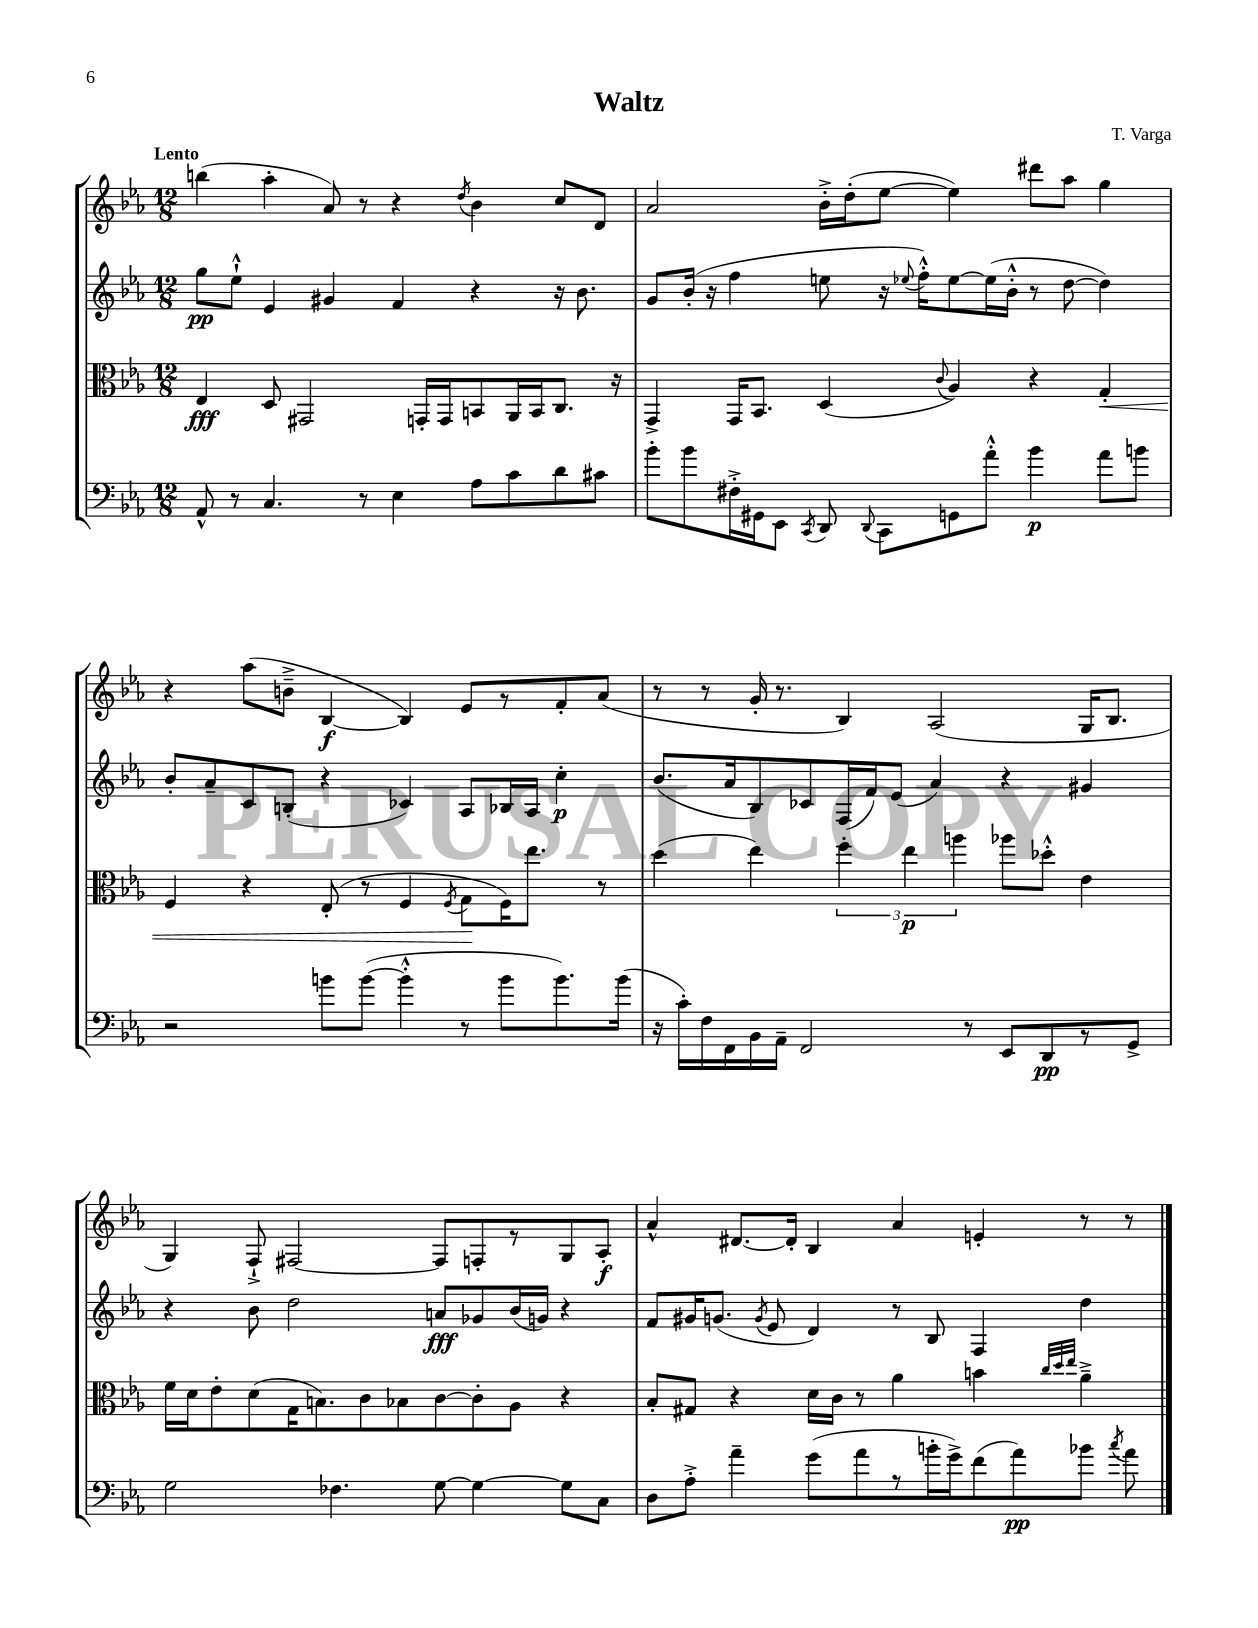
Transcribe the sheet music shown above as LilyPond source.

\header { title = "Waltz" composer = "T. Varga" }
<<
\new StaffGroup <<
\new Staff = "s0" {
    \clef treble \key ees \major \numericTimeSignature \time 12/8 \tempo "Lento"
    \autoBeamOff b''4( aes''4-. aes'8) r8 r4 \acciaccatura { d''8 } bes'4 c''8[ d'8] |
    aes'2 bes'16[-.-> d''16-.( ees''8]~ ees''4) dis'''8[ aes''8] g''4 |
    r4 aes''8[( b'8]---> bes4~\f bes4) ees'8[ r8 f'8-. aes'8]( |
    r8 r8 g'16-. r8. bes4) aes2( g16[ bes8.] |
    g4) f8-!-> fis2~ fis8[ f8-. r8 g8 aes8]-.\f |
    aes'4-^ dis'8.[~ dis'16]-. bes4 aes'4 e'4-. r8 r8 \bar "|." |
}
\new Staff = "s1" {
    \clef treble \key ees \major \numericTimeSignature \time 12/8
    \autoBeamOff g''8[\pp ees''8]-!-^ ees'4 gis'4 f'4 r4 r16 bes'8. |
    g'8[ bes'16]-.( r16 f''4 e''8 r16 \appoggiatura { ees''8 } f''16[-.-^) ees''8~ ees''16( bes'16]-.-^ r8 d''8~ d''4) |
    bes'8[-. aes'8-- c'8 b8]-.( r4 ces'4) aes8[ bes16 aes16] c''4-.\p |
    bes'8.[( aes'16 bes8) ces'8 f16( f'16) ees'8]( aes'4) r4 gis'4 |
    r4 bes'8 d''2 a'8[\fff ges'8 bes'16( g'16]) r4 |
    f'8[ gis'16 g'8.]( \acciaccatura { g'8 } ees'8 d'4) r8 bes8 f4 d''4 \bar "|." |
}
\new Staff = "s2" {
    \clef alto \key ees \major \numericTimeSignature \time 12/8
    \autoBeamOff ees4\fff d8 gis,2 g,16[-. g,16 b,8 aes,16 b,16 c8.] r16 |
    g,4-> g,16[ bes,8.] d4( \appoggiatura { c'8 } aes4) r4 g4-.\< |
    f4 r4 ees8-.( r8 f4 \acciaccatura { f8 } g8[\! f16) ees''8.] r8 |
    d''4( ees''4) \tuplet 3/2 { f''4-. ees''4\p a''4 } aes''8[ des''8]-.-^ ees'4 |
    f'16[ d'16 ees'8-. d'8( g16 b8.) c'8 bes8 c'8~ c'8-. aes8] r4 |
    bes8[-. gis8] r4 d'16[ c'16] r8 aes'4 b'4 \grace { c''32[ d''32 ees''32] } aes'4---> \bar "|." |
}
\new Staff = "s3" {
    \clef bass \key ees \major \numericTimeSignature \time 12/8
    \autoBeamOff aes,8-^ r8 c4. r8 ees4 aes8[ c'8 d'8 cis'8] |
    bes'8[-. bes'8 fis16-.-> gis,16 ees,8] \acciaccatura { c,8 } d,8 \appoggiatura { d,8 } c,8[ g,8 aes'8]-.-^ bes'4\p aes'8[ b'8] |
    r2 b'8[ b'8]~( b'4-.-^ r8 b'8[ b'8.) b'16]( |
    r16 c'16[-.) f16 f,16 bes,16 aes,16]-- f,2 r8 ees,8[ d,8\pp r8 g,8]-> |
    g2 fes4. g8~ g4~ g8[ c8] |
    d8[ aes8]-.-> aes'4-- g'8[( aes'8 r8 b'16-. g'16->) f'8( aes'8\pp) bes'8] \acciaccatura { c''8 } aes'8 \bar "|." |
}
>>
>>
\layout { \context { \Score \remove "Bar_number_engraver" } }
